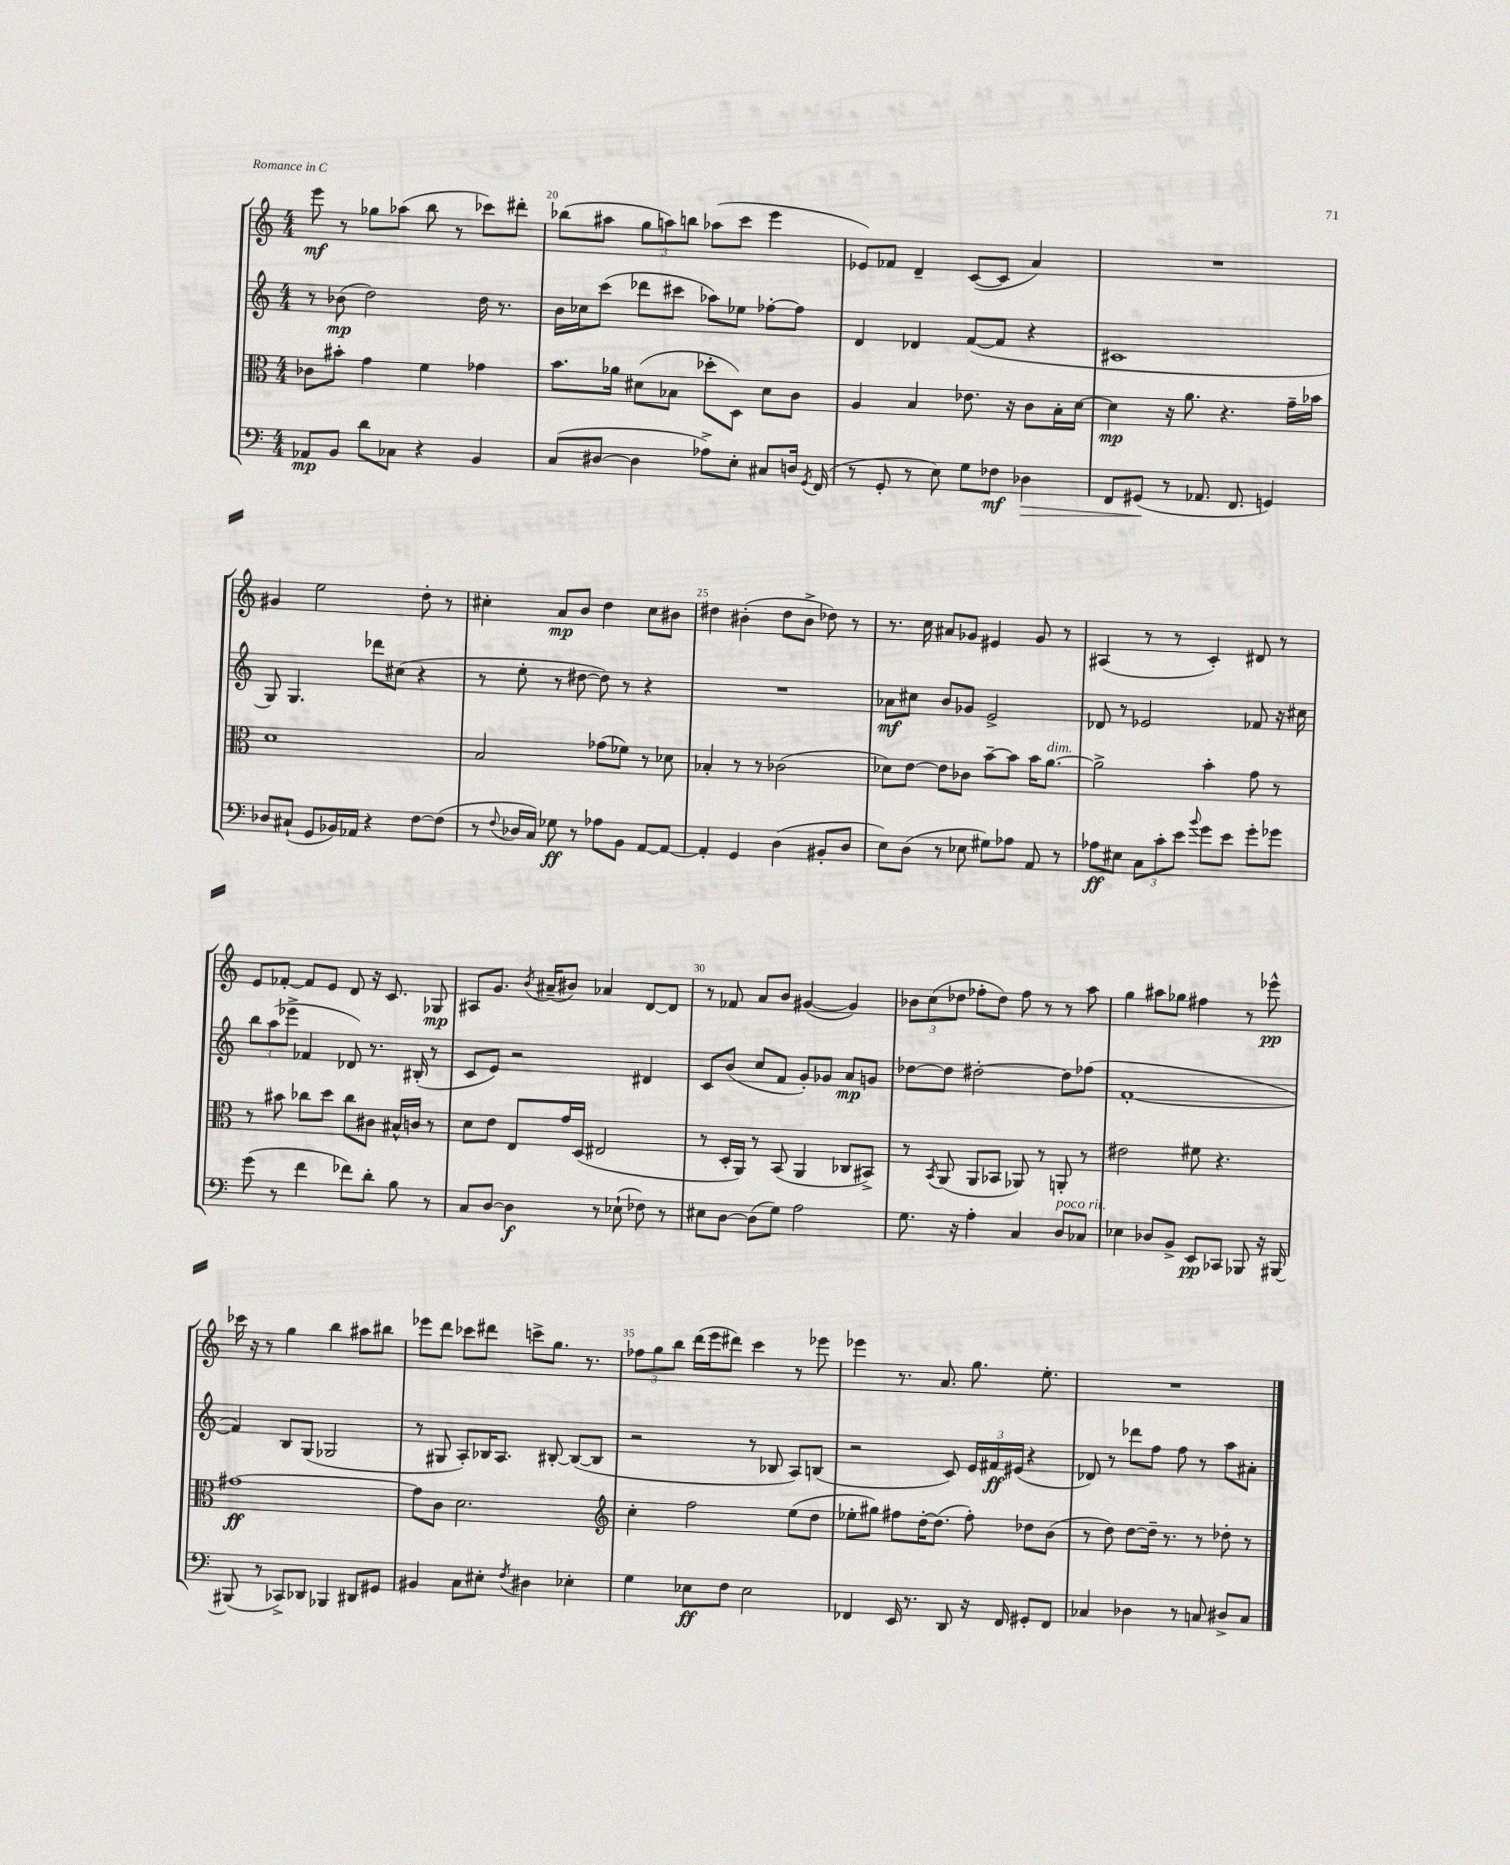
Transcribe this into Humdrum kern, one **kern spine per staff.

**kern	**dynam	**kern	**dynam	**kern	**dynam	**kern	**dynam
*part4	*part4	*part3	*part3	*part2	*part2	*part1	*part1
*staff4	*staff4	*staff3	*staff3	*staff2	*staff2	*staff1	*staff1
*clefF4	*	*clefC3	*	*clefG2	*	*clefG2	*
*k[]	*	*k[]	*	*k[]	*	*k[]	*
*M4/4	*	*M4/4	*	*M4/4	*	*M4/4	*
=19	=19	=19	=19	=19	=19	=19	=19
8AA-X/L	mp	8c-X\L	.	8r	.	8eee\	mf
8BB/J	.	8b#X'\J	.	(8b-X\	mp	8r	.
8d\L	.	4g\	.	2dd\)	.	8gg-X\L	.
8C-X\J	.	.	.	.	.	(8aa-X\J	.
4r	.	4f\	.	.	.	8bb\	.
.	.	.	.	.	.	8r	.
4BB/	.	4g-X\	.	16dd\	.	8ccc-X\L)	.
.	.	.	.	8.r	.	.	.
.	.	.	.	.	.	8ddd#X'\J	.
=20	=20	=20	=20	=20	=20	=20	=20
(8C/L	.	8.b\L	.	16b\LL	.	(8bb-X\L	.
.	.	.	.	16cc-X\J	.	.	.
[8D#X/J	.	.	.	(8ccc\J	.	8aa#X\J	.
.	.	16a-X\Jk	.	.	.	.	.
4D#\]	.	(8d#X\L	.	8ddd-X\L	.	12gg\L	.
.	.	.	.	.	.	12aan\)	.
.	.	8B-X\J	.	8ccc#X\J	.	.	.
.	.	.	.	.	.	12bbn\J	.
8A-X^\L)	.	8dd-X'\L	.	8aa-X\L)	.	(8aa-X\L	.
8E'\J	.	8D\J)	.	8ee-X\J	.	8ccc\J	.
8C#X/L	.	8d#\L	.	[8ff-X'\L	.	4eee\	.
16Dn/Jk	.	8c\J	.	8ff-\J]	.	.	.
8qGG/	.	.	.	.	.	.	.
(16FF/	.	.	.	.	.	.	.
=21	=21	=21	=21	=21	=21	=21	=21
8r	.	4A/	.	4d/	.	8e-X/L)	.
8GG'/	.	.	.	.	.	8f-X/J	.
8r	.	4B/	.	4d-X/	.	4d~/	.
8E\)	.	.	.	.	.	.	.
8G\L	.	8.e-X\	.	([8f/L	.	([8c/L	.
8F-X\J	mf	.	.	8f/J]	.	8c/J]	.
.	.	16r	.	.	.	.	.
!	!LO:HP:b	!	!	!	!	!	!
4D-X\	>	8c\L	.	4r	.	4a/)	.
.	.	16B'\L	.	.	.	.	.
.	.	[16d\JJ	.	.	.	.	.
=22	=22	=22	=22	=22	=22	=22	=22
8FF/L	.	4d\]	mp	1c#X	.	1r	.
(8GG#X/J	.	.	.	.	.	.	.
8r	]	16r	.	.	.	.	.
.	.	8.a\	.	.	.	.	.
8.AA-X/	.	.	.	.	.	.	.
.	.	4.r	.	.	.	.	.
8.FF/	.	.	.	.	.	.	.
4GGn/)	.	.	.	.	.	.	.
.	.	16g~\LL	.	.	.	.	.
.	.	16b-X\JJ	.	.	.	.	.
!!LO:LB:g=z
=23	=23	=23	=23	=23	=23	=23	=23
8D-X/L	.	1d	.	8G/)	.	4g#X/	.
(8C#X`/J	.	.	.	4.G/	.	.	.
8GG/L	.	.	.	.	.	2ee\	.
16BB-X/L)	.	.	.	.	.	.	.
16AA-X/JJ	.	.	.	.	.	.	.
4r	.	.	.	8ddd-X\L	.	.	.
.	.	.	.	(8cc#X\J	.	.	.
[8F\L	.	.	.	4r	.	8dd'\	.
(8F\J]	.	.	.	.	.	8r	.
=24	=24	=24	=24	=24	=24	=24	=24
8r	.	2B/	.	8r	.	4cc#X'\	.
8qqF/	.	.	.	.	.	.	.
16D-X/LL	.	.	.	8ee'\	.	.	.
16C/JJ)	.	.	.	.	.	.	.
8G-X\	ff	.	.	8r	.	8a/L	mp
8r	.	.	.	[8dd#X\	.	8b/J	.
8A-X\L	.	(8g-X\L	.	8dd#\])	.	4dd\	.
8BB\J	.	8f-X\J)	.	8r	.	.	.
[8AA/L	.	8r	.	4r	.	8cc#\L	.
8AA/J_	.	8d-X\	.	.	.	8b#X\J	.
=25	=25	=25	=25	=25	=25	=25	=25
4AA'/]	.	4B-X'/	.	1r	.	4dd#X\	.
4GG/	.	8r	.	.	.	(4b#X'\	.
.	.	8r	.	.	.	.	.
(4D\	.	(2c-X\	.	.	.	8dd#\L	.
.	.	.	.	.	.	8b#^\J	.
8BB#X'/L	.	.	.	.	.	8dd-X\)	.
8D/J	.	.	.	.	.	8r	.
=26	=26	=26	=26	=26	=26	=26	=26
8E\L)	.	8d-X\L)	.	8a-X\L	mf	8.r	.
(8D\J	.	[8e\J	.	8cc#X\J	.	.	.
.	.	.	.	.	.	16cc\	.
8r	.	8e\L]	.	8b/L	.	8a#X/L	.
8E-X\	.	8c-X\J	.	8g-X/J	.	8g-X/J	.
8G#X\L)	.	[8b~\L	.	2e^/	.	4e#X/	.
8A-X\J	.	8b\J]	.	.	.	.	.
8AA/	.	16b\KL	.	.	.	8g-/	.
!	!	!LO:TX:a:i:t=dim.	!	!	!	!	!
.	.	[8.a\J	.	.	.	.	.
8r	.	.	.	.	.	8r	.
=27	=27	=27	=27	=27	=27	=27	=27
8A-X\L	ff	2a^\]	.	8d-X/	.	(4A#X/	.
8E#X\J	.	.	.	8r	.	.	.
12C\L	.	.	.	2e-X/	.	8r	.
12c'\	.	.	.	.	.	.	.
.	.	.	.	.	.	8r	.
12e\J	.	.	.	.	.	.	.
8qqb/	.	.	.	.	.	.	.
8g\L	.	4b'\	.	.	.	4c'/)	.
8e\J	.	.	.	.	.	.	.
8g'\L	.	8g\	.	8f-X/	.	8d#X/	.
8g-X\J	.	8r	.	16r	.	8r	.
.	.	.	.	16cc#X\	.	.	.
!!LO:LB:g=z
=28	=28	=28	=28	=28	=28	=28	=28
(8g\	.	8r	.	12bb\L	.	8e/L	.
.	.	.	.	(12aa\	.	.	.
8r	.	8b#X\	.	.	.	[8f-X'/J	.
.	.	.	.	12eee-X^\J	.	.	.
4f\	.	8cc-X\L	.	4f-X/	.	8f-/L]	.
.	.	8dd\J	.	.	.	8e/J	.
8f-X\L)	.	8cc-\L	.	8d-X/)	.	8d/	.
8d'\J	.	8c#X\J	.	8.r	.	16r	.
.	.	.	.	.	.	8.c/	.
8B\	.	16B#X^^/LL	.	.	.	.	.
.	.	16cn/JJ	.	(16B#X'/	.	.	.
8r	.	8r	.	8r	.	8G-X/	mp
=29	=29	=29	=29	=29	=29	=29	=29
8C/L	.	8d\L	.	8c/L	.	8A#X/L	.
[8D/J	.	8e\J	.	8e/J)	.	8.g/J	.
4D\]	f	8E/L	.	2r	.	.	.
.	.	.	.	.	.	8qb/	.
.	.	.	.	.	.	(16a#X~/KL	.
.	.	16g/L	.	.	.	8b#X/J)	.
.	.	(16D/JJ	.	.	.	.	.
8r	.	2E#X/	.	.	.	4a-X/	.
(8E-X`\	.	.	.	.	.	.	.
8F-X\)	.	.	.	4d#X/	.	[8d/L	.
8r	.	.	.	.	.	8d/J]	.
=30	=30	=30	=30	=30	=30	=30	=30
8E#X\L	.	8r	.	8c/L	.	8r	.
[8D\J	.	16D'/LL	.	(8b/J	.	8f-X/	.
.	.	16AA/JJ)	.	.	.	.	.
(8D\L]	.	8r	.	8cc/L	.	8a/L	.
8G\J)	.	(8BB/	.	8f/J	.	8b/J	.
2A\	.	4AA/	.	8g'/L)	.	([4g#X/	.
.	.	.	.	8g-X/J	.	.	.
.	.	8C-X/L	.	8a/L	mp	4g#/])	.
.	.	8BB#X^/J)	.	8gn/J	.	.	.
=31	=31	=31	=31	=31	=31	=31	=31
8.G\	.	8r	.	[8dd-X\L	.	12b-X\L	.
.	.	.	.	.	.	(12cc\	.
.	.	8qBB/	.	.	.	.	.
.	.	(8AA/	.	8dd-\J]	.	.	.
.	.	.	.	.	.	12dd-X\J	.
16r	.	.	.	.	.	.	.
4A'\	.	8AA/L	.	[2dd#X'\	.	8ff-X'\L	.
.	.	8BB-X/J	.	.	.	8dd-\J)	.
4C/	.	8AA-X/)	.	.	.	8ff-\	.
.	.	8r	.	.	.	8r	.
!LO:TX:a:i:t=poco rit.	!	!	!	!	!	!	!
8D/L	.	8AAn'/	.	8dd#\L]	.	8r	.
8C-X/J	.	8r	.	(8ff-X\J	.	8aa\	.
=32	=32	=32	=32	=32	=32	=32	=32
4E-X\	.	2e#X\	.	[1f'	.	4gg\	.
8D-X/L	.	.	.	.	.	8aa#X\L	.
8BB^/J	.	.	.	.	.	8gg-X\J	.
8EE/L	pp	8f#X\	.	.	.	4ff#X\	.
8CC-X/J	.	4.r	.	.	.	.	.
8BBB-X/	.	.	.	.	.	8r	.
16r	.	.	.	.	.	8eee-X^^\	pp
[16BBB#X/	.	.	.	.	.	.	.
!!LO:LB:g=z
=33	=33	=33	=33	=33	=33	=33	=33
(8BBB#X/]	.	[1g#X	ff	4f/])	.	16ccc-X\	.
.	.	.	.	.	.	16r	.
8r	.	.	.	.	.	8r	.
8CC-X^/L)	.	.	.	8B/L	.	4gg\	.
8DD-X/J	.	.	.	(8G/J	.	.	.
4BBB-X/	.	.	.	2G-X/	.	4bb\	.
8DD#X/L	.	.	.	.	.	8aa#X\L	.
8GG#X/J	.	.	.	.	.	8bb#X\J	.
=34	=34	=34	=34	=34	=34	=34	=34
4BB#X/	.	8g#\L]	.	8r	.	8eee-X\L	.
.	.	8c\J	.	8G#X/	.	8ddd\J	.
8C\L	.	2.d\	.	8A'/L)	.	8ccc-X\L	.
8E#X'\J	.	.	.	16B-X/K	.	8ddd#X\J	.
.	.	.	.	8.A/J	.	.	.
8qF/	.	.	.	.	.	.	.
4D#X\	.	.	.	.	.	8cccn^\L	.
.	.	.	.	[8B#X'/	.	8.gg\J	.
4E-X'\	.	.	.	(8B#/L_	.	.	.
.	.	.	.	.	.	8.r	.
.	.	.	.	8B#/J]	.	.	.
=35	=35	=35	=35	=35	=35	=35	=35
*	*	*clefG2	*	*	*	*	*
4G\	.	4cc'\	.	2r	.	12ff-X\L	.
.	.	.	.	.	.	12gg\	.
.	.	.	.	.	.	12bb\J	.
8E-X\L	ff	2ff\	.	.	.	(16ddd\LL	.
.	.	.	.	.	.	16eee\J	.
8F\J	.	.	.	.	.	8ddd#X\J)	.
2E-\	.	.	.	8r	.	4ccc\	.
.	.	.	.	8B-X/	.	.	.
.	.	(8ee\L	.	8A/L)	.	8r	.
.	.	8dd\J	.	(8Bn/J	.	8eee-X\	.
=36	=36	=36	=36	=36	=36	=36	=36
4FF-X/	.	8ee-X'\L	.	2r	.	4eee-X\	.
.	.	8gg#X\J)	.	.	.	.	.
16EE/	.	8ff#X\L	.	.	.	8.r	.
8.r	.	.	.	.	.	.	.
.	.	[16dd'\K	.	.	.	.	.
.	.	(8.dd\J]	.	.	.	8.a/	.
8DD/	.	.	.	8c/)	.	.	.
16r	.	8ff#'\)	.	24e/LL	.	8.gg\	.
.	.	.	.	24f#X/	ff	.	.
16FF-/	.	.	.	.	.	.	.
.	.	.	.	(24e#X/JJ	.	.	.
8GG#X'/L	.	8dd-X\L	.	4r	.	.	.
.	.	.	.	.	.	8.ee'\	.
8FF-/J	.	(8b\J	.	.	.	.	.
=37	=37	=37	=37	=37	=37	=37	=37
4C-X/	.	8r	.	8d-X/)	.	1r	.
.	.	8dd\)	.	8r	.	.	.
4D-X\	.	[8dd\L	.	8ddd-X\L	.	.	.
.	.	16dd~\Jk]	.	8ff\J	.	.	.
.	.	8.r	.	.	.	.	.
8r	.	.	.	8ff\	.	.	.
8Cn/	.	8r	.	8r	.	.	.
8D#X^/L	.	8dd-X'\	.	8aa\L	.	.	.
8C/J	.	8r	.	8a#X'\J	.	.	.
==	==	==	==	==	==	==	==
*-	*-	*-	*-	*-	*-	*-	*-
